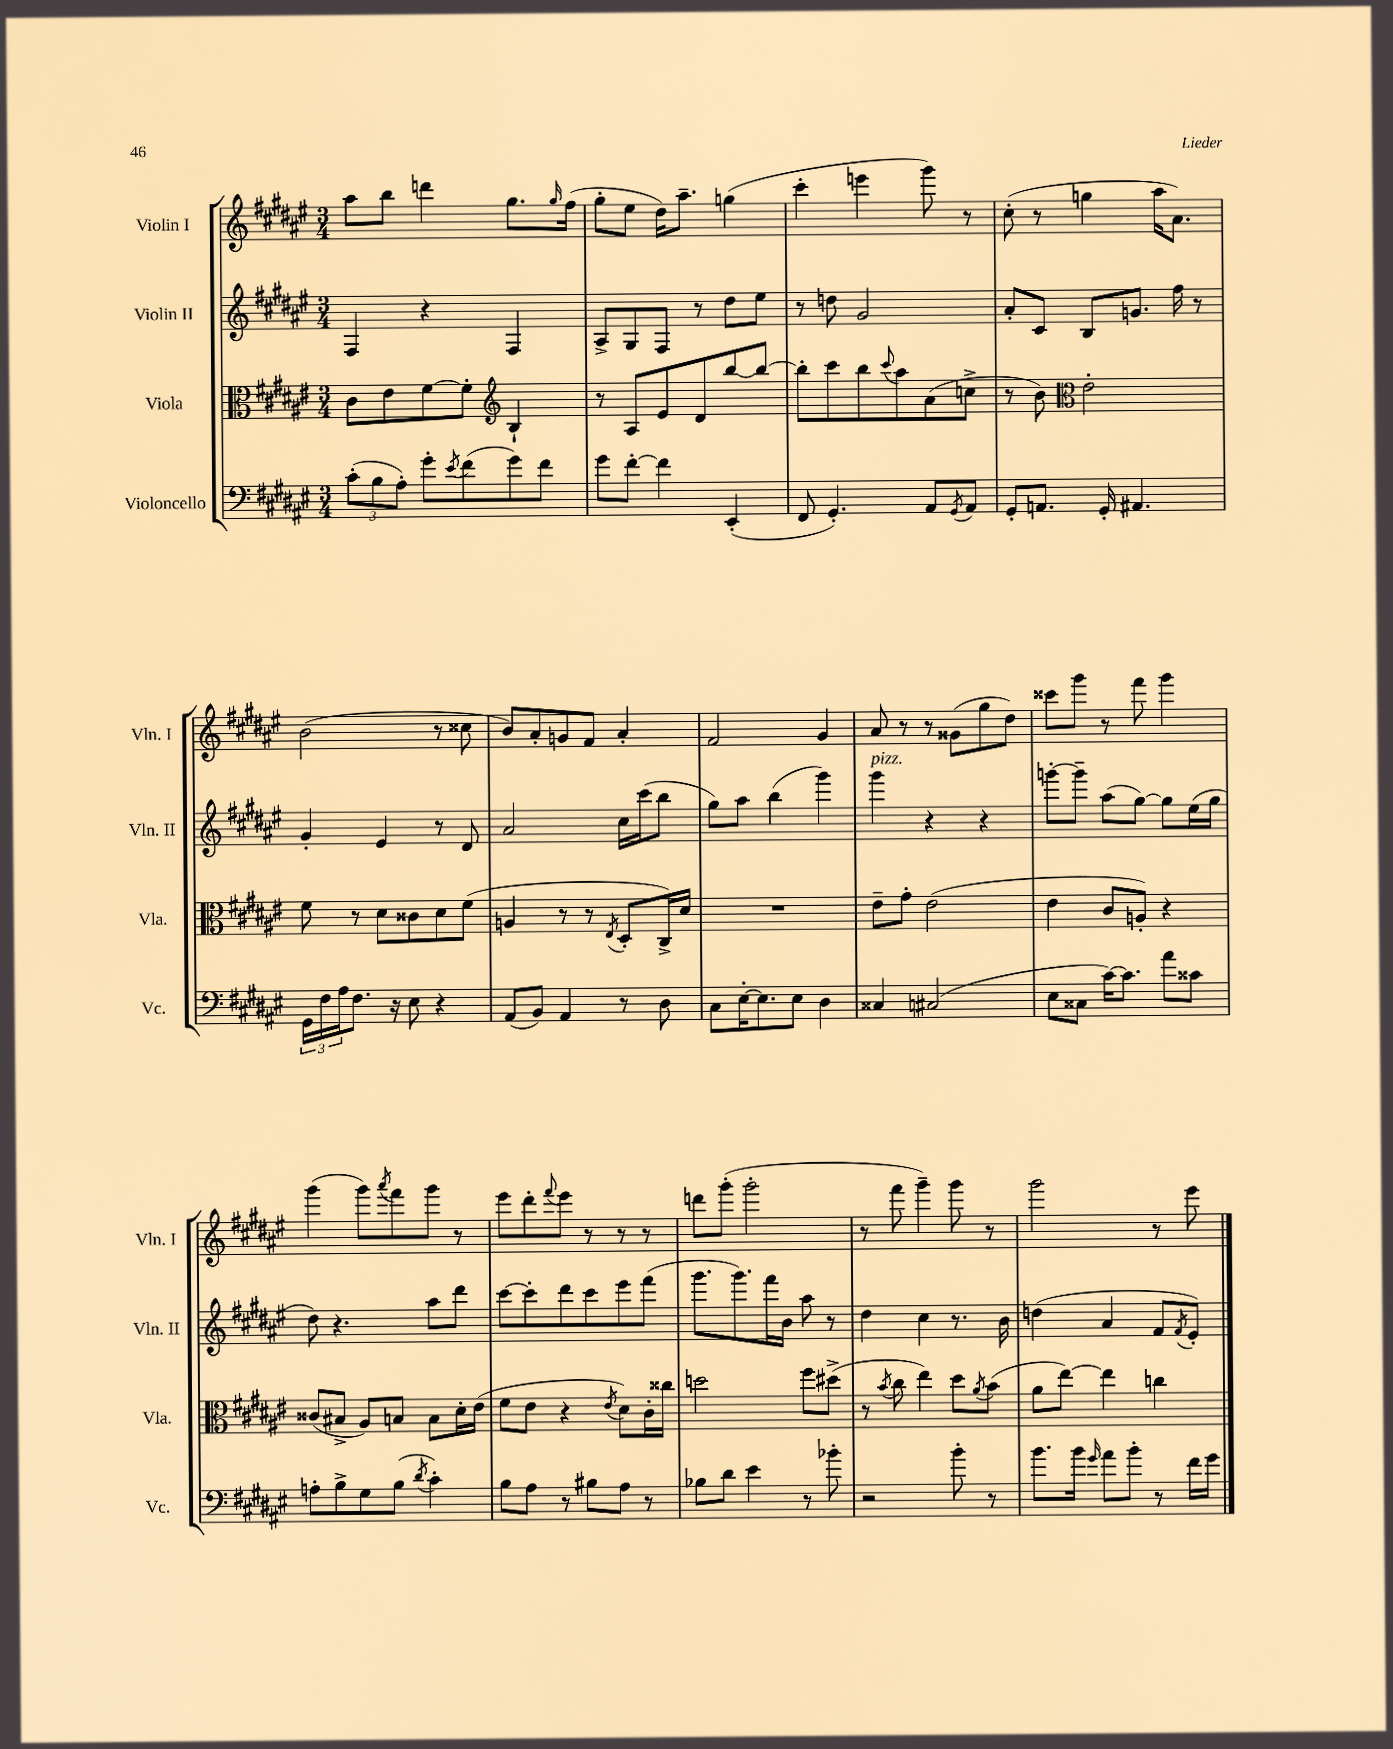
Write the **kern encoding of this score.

**kern	**kern	**kern	**kern
*staff4	*staff3	*staff2	*staff1
*clefF4	*clefC3	*clefG2	*clefG2
*k[f#c#g#d#a#e#]	*k[f#c#g#d#a#e#]	*k[f#c#g#d#a#e#]	*k[f#c#g#d#a#e#]
*M3/4	*M3/4	*M3/4	*M3/4
(12c#'	8c#	4F#	8aa#
12B	.	.	.
.	8e#	.	8bb
12A#')	.	.	.
8g#'	[8f#	4r	4ddd
8qe#	.	.	.
(8f#	8f#']	.	.
*	*clefG2	*	*
8g#)	4B`	4F#	8.gg#
8f#	.	.	.
.	.	.	16qqgg#
.	.	.	(16ff#
=	=	=	=
8g#	8r	8A#^	8gg#'
[8f#'	8A#	8G#	8ee#
4f#]	8e#	8F#	16dd#)
.	.	.	8.aa#~
.	8d#	8r	.
(4EE#'	[8bb	8dd#	(4gg
.	8bb_	8ee#	.
=	=	=	=
8FF#	8bb']	8r	4ccc#'
4.GG#')	8ccc#	8dd	.
.	8bb	2g#	4eee
.	8qqccc#	.	.
.	8aa#	.	.
8AA#	(8a#	.	8ggg#)
8qGG#	.	.	.
8AA#	8cc^	.	8r
=	=	=	=
8GG#'	8r	8a#'	(8cc#'
8.AA	8b)	8c#	8r
*	*clefC3	*	*
.	2e#'	8B	4gg
16GG#'	.	.	.
4.AA#	.	8.g	.
.	.	.	16aa#
.	.	16ff#	8.a#)
.	.	8r	.
=	=	=	=
24GG#	8f#	4g#'	(2b
24F#	.	.	.
24A#	.	.	.
8.F#	8r	.	.
.	8d#	4e#	.
16r	.	.	.
8E#	8c##	.	.
4r	8d#	8r	8r
.	(8f#	8d#	8cc##
=	=	=	=
(8AA#	4A	2a#	8b)
8BB)	.	.	8a#'
4AA#	8r	.	8g
.	8r	.	8f#
.	8qE#	.	.
8r	8D#'	16cc#	4a#'
.	.	(16ccc#	.
8D#	16C#^)	8bb	.
.	16d#	.	.
=	=	=	=
8C#	2.r	8gg#)	2f#
[16E#'	.	8aa#	.
8.E#]	.	.	.
.	.	(4bb	.
8E#	.	.	.
4D#	.	4ggg#)	4g#
=	=	=	=
4C##	8e#~	4ggg#	8a#
.	8g#'	.	8r
(2C#	(2e#	4r	8r
.	.	.	(8g##
.	.	4r	8gg#
.	.	.	8dd#)
=	=	=	=
8E#	4e#	[8ggg'	8ccc##
8C##	.	8ggg~]	8ggg#
[16c#)	8c#	(8aa#	8r
8.c#]	.	.	.
.	8A')	[8gg#)	8fff#
8a#	4r	8gg#]	4ggg#
8c##	.	(16ee#	.
.	.	16gg#	.
=	=	=	=
8A'	(8c##	8dd#)	(4ggg#
8B^	8B#^	4.r	.
8G#	8A#)	.	8ggg#)
.	.	.	8qaaa#
(8B	8B	.	8fff#
8qd#	.	.	.
4c#')	8B	8aa#	8ggg#
.	16d#'	8ddd#	8r
.	(16e#	.	.
=	=	=	=
8B	8f#	[8ccc#	8eee#
8A#	8e#	8ccc#']	8ddd#'
.	.	.	8qqfff#
8r	4r	8ddd#	8eee#
8B#	.	8ccc#	8r
.	8qe#	.	.
8A#	8d#)	8eee#	8r
8r	16c#'	(8fff#	8r
.	16cc##	.	.
=	=	=	=
8B-	2dd	8.ggg#	8ddd
8d#	.	.	(8ggg#'
.	.	8.ggg#)	.
4e#	.	.	2ggg#'
.	.	16fff#	.
.	.	16b	.
8r	8ff#	8aa#	.
8b-'	(8dd#^	8r	.
=	=	=	=
2r	8r	4dd#	8r
.	8qb	.	.
.	8cc#	.	8fff#
.	4ee#)	4cc#	4ggg#~)
8b'	8dd#	8.r	8ggg#
.	8qa#	.	.
8r	(8b	.	8r
.	.	16b	.
=	=	=	=
8.b	8a#	(4dd	2ggg#
.	[8ee#)	.	.
16b	.	.	.
16qqg#	.	.	.
8a#	4ee#]	4a#	.
8b'	.	.	.
8r	4cc	8f#	8r
.	.	8qf#	.
16f#	.	8e#')	8eee#
16g#	.	.	.
==	==	==	==
*-	*-	*-	*-
